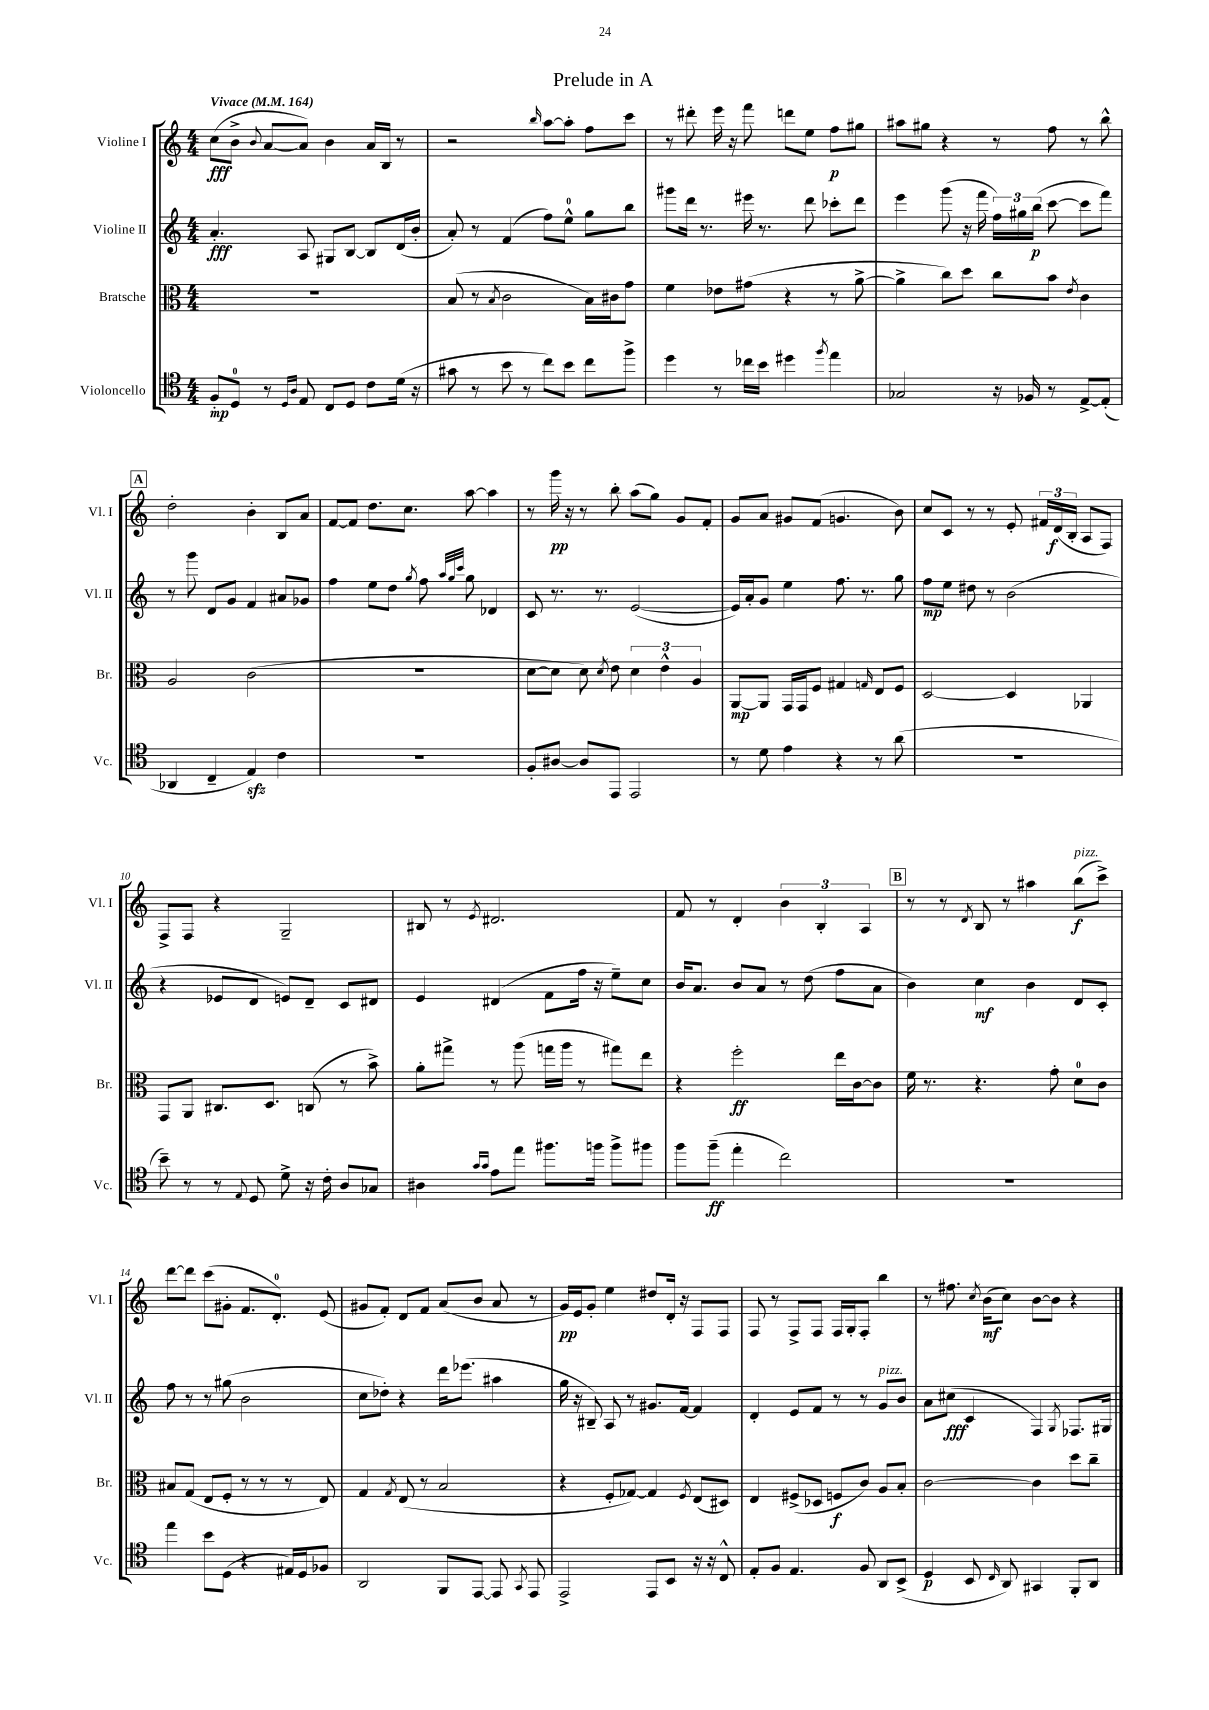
\header { title = "Prelude in A" }
<<
\new StaffGroup <<
\new Staff = "s0" \with { instrumentName = "Violine I" shortInstrumentName = "Vl. I" } {
    \clef treble \key c \major \numericTimeSignature \time 4/4 \tempo "Vivace" 4 = 164
    \autoBeamOff c''8[\fff( b'8]-> \appoggiatura { b'8 } a'8[~ a'8]) b'4 a'16[ b16] r8 |
    r2 \grace { b''16 } a''8[~ a''8]-. f''8[ c'''8] |
    r8 dis'''8-. e'''16 r16 f'''8 d'''8[ e''8] f''8[\p gis''8] |
    ais''8[ gis''8] r4 r8 f''8 r8 b''8-^ |
    \mark \markup { \box "A" } d''2-. b'4-. b8[ a'8] |
    f'8[~ f'8] d''8.[ c''8.] a''8~ a''4 |
    r8 g'''16\pp r16 r8 b''8-. a''8[( g''8]) g'8[ f'8]-. |
    g'8[ a'8] gis'8[ f'8]( g'4. b'8) |
    c''8[ c'8] r8 r8 e'8-. \tuplet 3/2 { fis'16[ d'16\f( b16]-. } a8[ f8]) |
    f8[-> f8] r4 g2-- |
    bis8 r8 \acciaccatura { e'8 } dis'2. |
    f'8 r8 d'4-. \tuplet 3/2 { b'4 b4-. a4 } |
    \mark \markup { \box "B" } r8 r8 \acciaccatura { d'8 } b8 r8 ais''4 b''8[\f^\markup { \italic "pizz." }( c'''8]->) |
    d'''8[~ d'''8] c'''8[( gis'8]-. f'8.[ d'8.]-0-.) e'8( |
    gis'8[ f'8]-.) d'8[ f'8] a'8[( b'8] a'8 r8 |
    g'16[\pp) e'16 g'8]-. e''4 dis''8[ d'16]-. r16 f8[ f8] |
    f8 r8 f8[-> f8] f16[ g16-. f8]-. b''4 |
    r8 fis''8. \acciaccatura { c''8 } b'16[\mf( c''8]) b'8[~ b'8] r4 \bar "|." |
}
\new Staff = "s1" \with { instrumentName = "Violine II" shortInstrumentName = "Vl. II" } {
    \clef treble \key c \major \numericTimeSignature \time 4/4
    \autoBeamOff a'4.-.\fff a8 gis8[ b8]~ b8[ d'16( b'16]-. |
    a'8-.) r8 f'4( f''8[) e''8]-0-^ g''8[ b''8] |
    gis'''8[ d'''16] r8. eis'''16 r8. d'''8 ces'''8[-. d'''8] |
    e'''4 g'''8( r16 f'''16 \tuplet 3/2 { f''16[) gis''16 b''16]\p( } c'''8~ c'''8[ f'''8]) |
    \mark \markup { \box "A" } r8 g'''8 d'8[ g'8] f'4 ais'8[ ges'8] |
    f''4 e''8[ d''8] \acciaccatura { g''8 } f''8 \grace { a''32[ g''32 c'''32] } g''8 des'4 |
    c'8 r8. r8. e'2~( |
    e'16[) a'16-. g'8] e''4 f''8. r8. g''8 |
    f''8[\mp e''8] dis''8 r8 b'2( |
    r4 ees'8[ d'8] e'8[) d'8]-- c'8[ dis'8] |
    e'4 dis'4( f'8[ f''16] r16 e''8[--) c''8] |
    b'16[ a'8.] b'8[ a'8] r8 d''8( f''8[ a'8] |
    \mark \markup { \box "B" } b'4) c''4\mf b'4 d'8[ c'8]-. |
    f''8 r8 r8 gis''8( b'2 |
    c''8[ des''8]-.) r4 d'''16[ ees'''8.]( ais''4 |
    g''16 r16 bis8--) a8 r8 gis'8.[ f'16]~ f'4 |
    d'4-. e'8[ f'8] r8 r8 g'8[^\markup { \italic "pizz." } b'8] |
    a'8[ cis''8]\fff( c'4 f4) \acciaccatura { g8 } fes8.[ gis16] \bar "|." |
}
\new Staff = "s2" \with { instrumentName = "Bratsche" shortInstrumentName = "Br." } {
    \clef alto \key c \major \numericTimeSignature \time 4/4
    \autoBeamOff R1 |
    b8( r8 \acciaccatura { b8 } c'2 b16[) cis'16 g'8] |
    f'4 ees'8[ gis'8]( r4 r8 a'8~-> |
    a'4-> c''8[) d''8] c''8[ b'8] \acciaccatura { e'8 } c'4 |
    \mark \markup { \box "A" } a2 c'2( |
    R1 |
    d'8[~ d'8] d'8) \acciaccatura { d'8 } e'8 \tuplet 3/2 { d'4 e'4-^ a4 } |
    a,8[~\mp a,8] g,16[ g,16 f8] gis4 \grace { g16 } e8[ f8] |
    d2~ d4 aes,4 |
    g,8[ a,8] cis8.[ d8.] c8( r8 b'8->) |
    a'8[-. gis''8]-> r8 a''8( g''16[ a''16] r8 gis''8[) e''8] |
    r4 f''2-.\ff e''16[ c'16~ c'8] |
    \mark \markup { \box "B" } f'16 r8. r4. g'8-. d'8[-0 c'8] |
    bis8[ g8]( e8[ f8]-. r8 r8 r8 e8) |
    g4 \acciaccatura { g8 } e8( r8 b2 |
    r4 f8[-. ges8]~) ges4 \acciaccatura { f8 } e8[( dis8]) |
    e4 fis8[->( des8] f8[\f c'8]) a8[ b8]-. |
    c'2~ c'4 d''8[ c''8]-- \bar "|." |
}
\new Staff = "s3" \with { instrumentName = "Violoncello" shortInstrumentName = "Vc." } {
    \clef tenor \key c \major \numericTimeSignature \time 4/4
    \autoBeamOff f8[-.\mp d8]-0 r8 \grace { d16[ a16] } e8 c8[ d8] c'8[ d'16]( r16 |
    gis'8 r8 b'8 r8 c''8[) b'8] c''8[ f''8]-> |
    d''4 r8 ces''16[ b'16] dis''4 \acciaccatura { f''8 } e''4 |
    ges2 r16 fes16 r8 e8[~-> e8]-.( |
    \mark \markup { \box "A" } aes,4 c4-- e4\sfz) c'4 |
    R1 |
    f8[-. ais8]~ ais8[ e,8] e,2 |
    r8 d'8 e'4 r4 r8 a'8( |
    R1 |
    b'8--) r8 r8 \appoggiatura { e8 } d8 d'8-> r16 c'16-. a8[ ges8] |
    ais4 \grace { g'16[ g'16] } e'8[ e''8] fis''8.[ f''16] f''8[-> fis''8] |
    f''8[ f''8]--\ff( e''4-. c''2) |
    \mark \markup { \box "B" } R1 |
    e''4 b'8[ d8]( r4 eis16[) d16 fes8] |
    a,2 f,8[ e,8]~ e,8 \acciaccatura { g,8 } e,8 |
    e,2-> e,8[ b,8] r16 r16 c8-^ |
    e8[-. f8] e4. f8 a,8[ b,8]->( |
    d4\p b,8 \grace { c16 } a,8) gis,4 f,8[-. a,8] \bar "|." |
}
>>
>>
